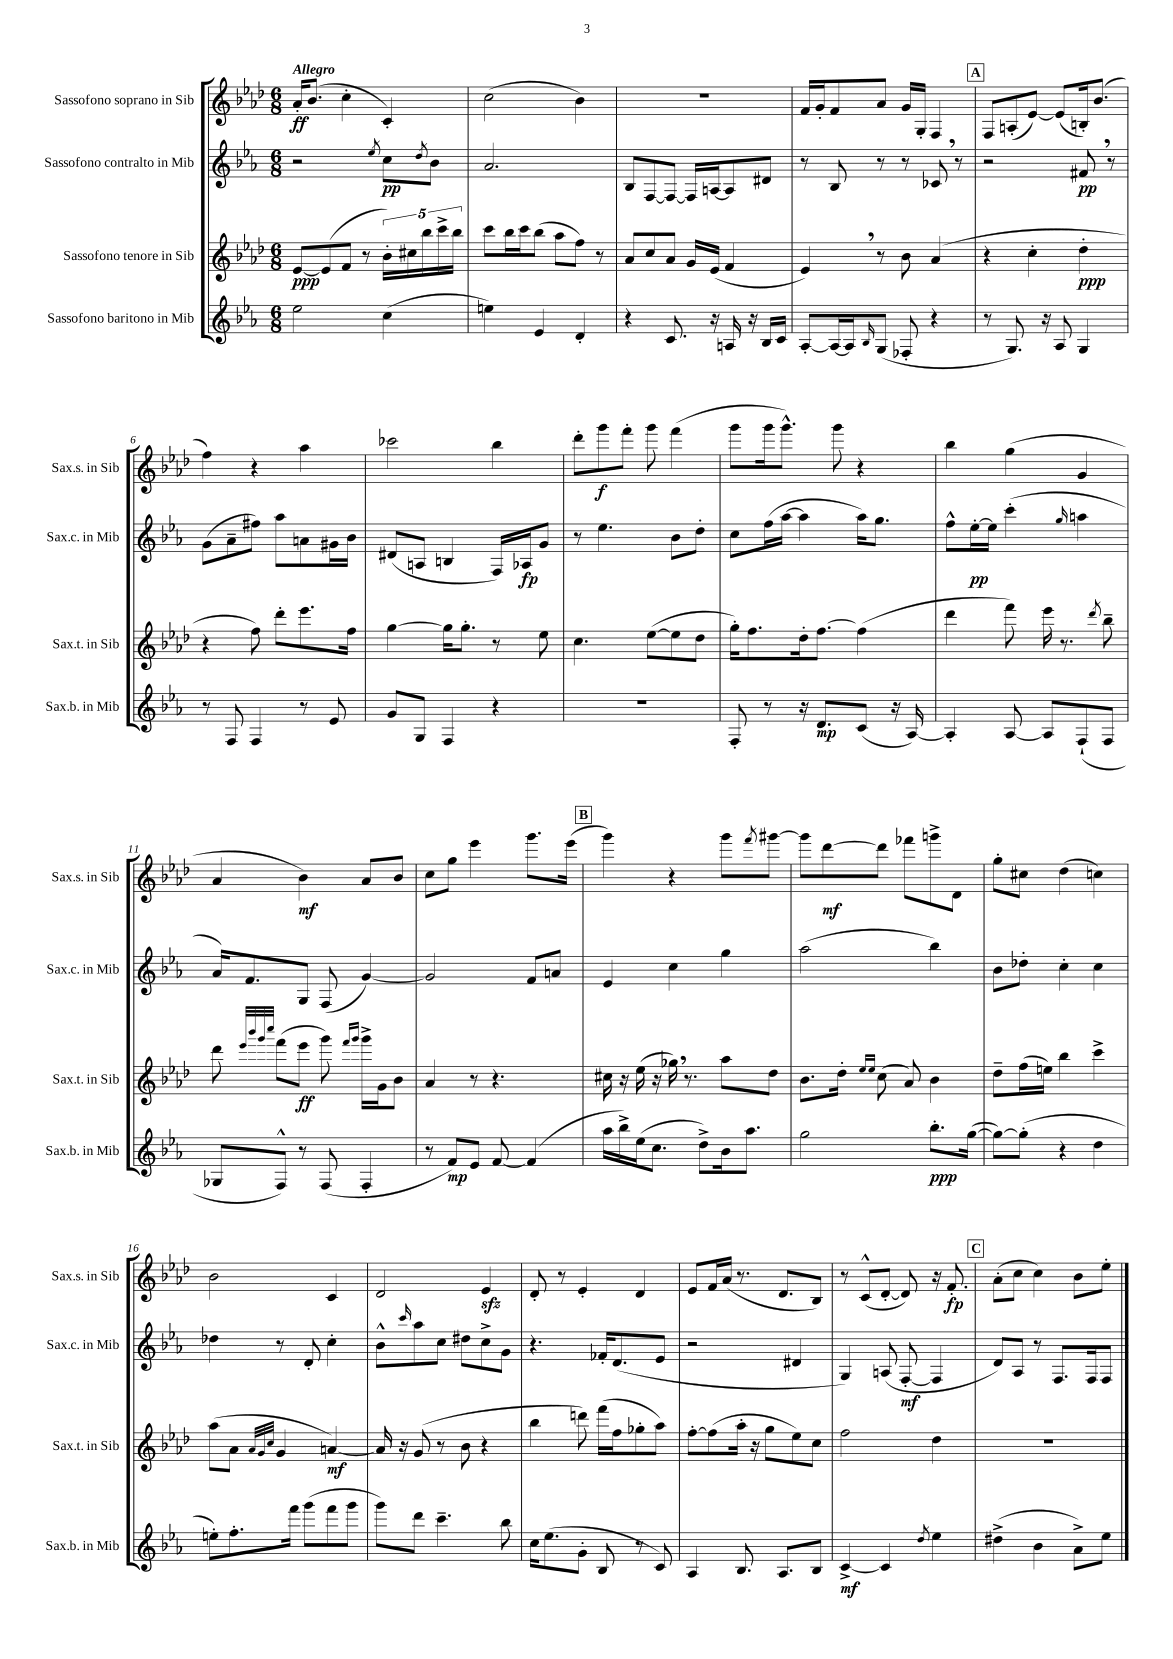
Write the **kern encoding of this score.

**kern	**kern	**kern	**kern
*staff4	*staff3	*staff2	*staff1
*clefG2	*clefG2	*clefG2	*clefG2
*k[b-e-a-]	*k[b-e-a-d-]	*k[b-e-a-]	*k[b-e-a-d-]
*M6/8	*M6/8	*M6/8	*M6/8
2ee-	[8e-	2r	16a-'
.	.	.	(8.b-
.	(8e-]	.	.
.	8f	.	4cc'
.	8r	.	.
.	.	8qee-	.
(4cc	20b-')	8cc	4c')
.	20cc#	.	.
.	20bb-	.	.
.	.	8qdd	.
.	.	8b-	.
.	20ccc^	.	.
.	20bb-	.	.
=	=	=	=
4ee)	8ccc	2.a-	(2cc
.	16bb-	.	.
.	16ccc	.	.
4e-	(8bb-	.	.
.	8aa-	.	.
4d'	8ff)	.	4b-)
.	8r	.	.
=	=	=	=
4r	8a-	8B-	2.r
.	8cc	[8F	.
8.c	8a-	8F_	.
.	16g	16F]	.
16r	(16e-	[16A	.
16A	4f	8A]	.
16r	.	.	.
16B-	.	8d#	.
16c	.	.	.
=	=	=	=
[8A-'	4e-)	8r	16f
.	.	.	16g'
16A-_	.	8B-	8f
16A-]	.	.	.
16qqB-	.	.	.
(8G	8r	8r	8a-
8F-'	8b-	8r	16g
.	.	.	16G'
4r	(4a-	8c-	4F
.	.	8r	.
=	=	=	=
8r	4r	2r	8F
8.G)	.	.	(8A'
.	4cc'	.	[8e-)
16r	.	.	.
8A-	.	.	(8e-]
4G	4dd-'	8f#	16B')
.	.	.	(8.b-
.	.	8r	.
=	=	=	=
8r	4r	(8g	4ff)
8F	.	8a-~	.
4F	8ff)	8ff#)	4r
.	8ddd-'	8aa-	.
8r	8.eee-	8a	4aa-
8e-	.	16g#	.
.	16ff	16b-	.
=	=	=	=
8g	[4gg	(8d#	2ccc-
8G	.	8A	.
4F	16gg]	4B	.
.	8.gg'	.	.
4r	8r	16F)	4bb-
.	.	16A-	.
.	8ee-	8g	.
=	=	=	=
2.r	4.cc	8r	8ddd-'
.	.	4.ee-	8ggg
.	.	.	8fff'
.	([8ee-	.	8ggg
.	8ee-]	8b-	(4fff
.	8dd-	8dd'	.
=	=	=	=
8F'	16gg')	8cc	8ggg
.	8.ff	.	.
8r	.	(16ff	16ggg
.	.	[16aa-	8.ggg^^)
16r	16dd-'	4aa-]	.
8.d	[8.ff	.	.
.	.	.	8ggg
(8c	(4ff]	16aa-)	4r
.	.	8.gg	.
16r	.	.	.
[16A-)	.	.	.
=	=	=	=
4A-']	4ddd-	8ff^^	4bb-
.	.	[16ee-'	.
.	.	16ee-]	.
[8A-	8fff)	(4ccc'	(4gg
8A-]	16eee-	.	.
.	8.r	.	.
.	.	16qqgg	.
(8F`	.	4aa	4g
.	8qddd-	.	.
8F	8bb-~	.	.
=	=	=	=
8G-	8ddd-	16a-)	4a-
.	.	8.f	.
.	32qqeee-	.	.
.	32qqbbb-	.	.
.	32qqggg	.	.
.	32qqcccc	.	.
8F^^)	(8fff	.	.
8r	8eee-	8G	4b-)
(8F	8ggg)	(8F	.
.	16qqfff	.	.
.	16qqggg	.	.
4F'	16ggg^	[4g)	8a-
.	16g	.	.
.	8b-	.	8b-
=	=	=	=
8r	4a-	2g]	8cc
8f)	.	.	8gg
8e-	8r	.	4eee-
[8f	4.r	.	.
(4f]	.	8f	8.ggg
.	.	8a	.
.	.	.	(16eee-
=	=	=	=
16aa-	16cc#	4e-	4ggg)
16bb-^)	16r	.	.
(16ee-	(16ee-	.	.
8.cc	16r	.	.
.	16gg-)	4cc	4r
.	8.r	.	.
8dd^)	.	.	.
16b-	8aa-	4gg	8ggg
8.aa-	.	.	.
.	.	.	8qfff
.	8dd-	.	[8ggg#
=	=	=	=
2gg	8.b-	(2aa-	8ggg#]
.	.	.	[8ddd-
.	16dd-'	.	.
.	16qqee-	.	.
.	16qqee-	.	.
.	(8cc	.	8ddd-]
.	8a-)	.	8fff-
8.bb-'	4b-	4bb-)	8ggg^
.	.	.	8d-
([16gg	.	.	.
=	=	=	=
8gg_)	8dd-~	8b-	8gg'
(8gg']	(16ff	8dd-'	8cc#
.	16ee)	.	.
4r	4bb-	4cc'	(4dd-
4dd	4ccc^	4cc	4cc)
=	=	=	=
8ee')	(8aa-	4dd-	2b-
8.ff'	8a-	.	.
.	32qqa-	.	.
.	32qqg	.	.
.	32qqcc	.	.
.	4g	8r	.
16fff	.	.	.
(8ggg	.	8d'	.
8fff	[4a)	4cc'	4c
8ggg	.	.	.
=	=	=	=
8ggg)	16a]	8b-^^	2d-
.	16r	.	.
.	.	16qqccc	.
8ddd	(8g	8aa-	.
4.ccc~	8r	8cc	.
.	8b-	8dd#	.
.	4r	8cc^	4e-
8bb-	.	8g	.
=	=	=	=
16cc	4bb-	4.r	8d-'
(8.ee-	.	.	.
.	.	.	8r
8g'	8ddd)	.	4e-'
8B-	(16fff	16f-'	.
.	16ff	(8.d	.
8r	8gg-'	.	4d-
8c)	8aa-)	8e-	.
=	=	=	=
4A-	[8ff'	2r	8e-
.	(8ff]	.	16f
.	.	.	(16a-
8.B-	16aa-'	.	8.r
.	16r	.	.
.	8gg	.	.
8.A-	.	.	8.d-
.	8ee-)	4d#	.
8B-	8cc	.	8B-)
=	=	=	=
[4c^	2ff	4G)	8r
.	.	.	(8c^^
4c]	.	(8A	[8d-'
.	.	[8F'	8d-])
8qdd	.	.	.
4ee-	4dd-	4F]	16r
.	.	.	8.f'
=	=	=	=
(4dd#^	2.r	8d)	(8a-'
.	.	8A-	8cc
4b-	.	8r	4cc)
.	.	8.F	.
8a-^)	.	.	8b-
.	.	16F	.
8ee-	.	8F	8ee-'
==	==	==	==
*-	*-	*-	*-
